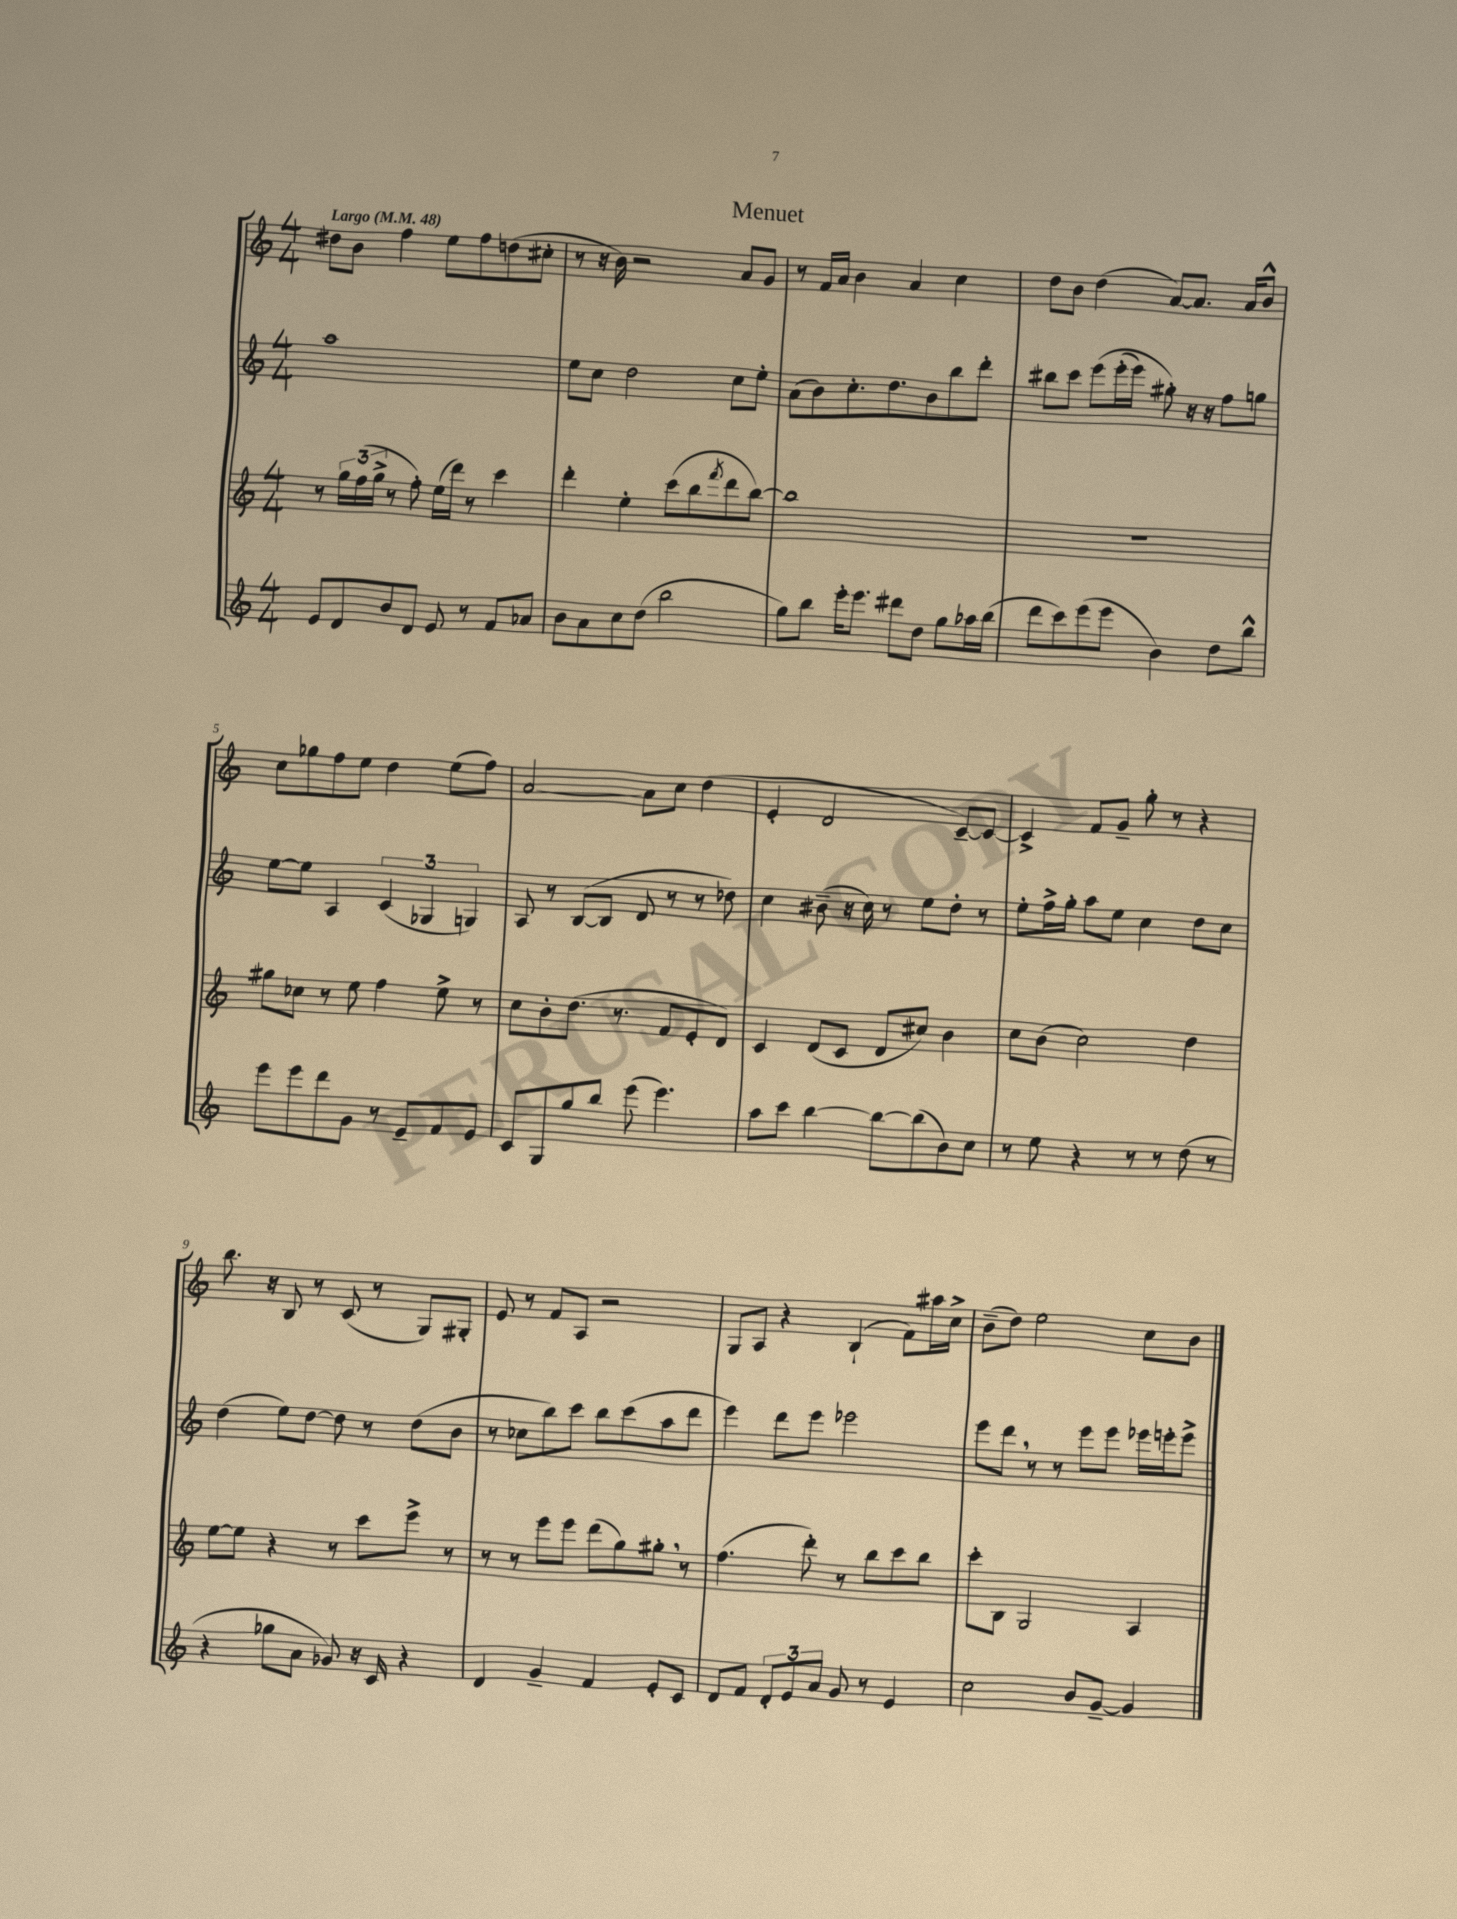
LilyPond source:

\header { title = "Menuet" }
<<
\new StaffGroup <<
\new Staff = "s0" {
    \clef treble \key c \major \numericTimeSignature \time 4/4 \tempo "Largo" 4 = 48
    dis''8 b'8 f''4 e''8 f''8 d''8( cis''8-. |
    r8 r16 b'16) r2 a'8 g'8 |
    r8 f'16 a'16 b'4 a'4 c''4 |
    d''8 b'8 d''4( a'8~) a'8. a'16 b'8-^ |
    c''8 ges''8 f''8 e''8 d''4 e''8( f''8) |
    a'2~ a'8 c''8 d''4( |
    e'4-. d'2 c'8~--) c'8~ |
    c'4-> f'8 g'8-- g''8-. r8 r4 |
    b''8. r16 b8 r8 c'8( r8 g8) gis8-. |
    e'8 r8 f'8 a8 r2 |
    g8 a8 r4 b4-!( f'8) ais''16 c''16-> |
    b'8--( d''8) e''2 c''8 b'8 \bar "|." |
}
\new Staff = "s1" {
    \clef treble \key c \major \numericTimeSignature \time 4/4
    a''1 |
    e''8 c''8 d''2 c''8 e''8-. |
    a'8( b'8) c''8.-. d''8. b'8 b''8 d'''8-. |
    bis''8 c'''8 e'''8\( e'''16-.( e'''16) gis''8-.\) r16 r16 f''8 g''8 |
    e''8~ e''8 a4 \tuplet 3/2 { c'4( ges4 g4) } |
    a8 r8 b8~( b8 d'8 r8 r8 des''8) |
    c''4 bis'8--( r16 c''16) r8 e''8 d''8-. r8 |
    e''8-. f''16-> g''16-. a''8 e''8 c''4 d''8 c''8 |
    d''4( e''8) d''8~ d''8 r8 d''8( b'8 |
    r8 ces''8 b''8) c'''8 b''8 c'''8( a''8 d'''8 |
    e'''4) d'''8 e'''8 ees'''2 |
    e'''8 d'''8 \breathe r8 r8 e'''8 e'''8 ees'''16 e'''16-. e'''8-> \bar "|." |
}
\new Staff = "s2" {
    \clef treble \key c \major \numericTimeSignature \time 4/4
    r8 \tuplet 3/2 { g''16 f''16( g''16-> } r8 f''8-.) e''16( d'''16) r8 c'''4 |
    d'''4-. e''4-. c'''8( b''8 \acciaccatura { f'''8 } d'''8 b''8~) |
    b''1 |
    R1 |
    gis''8 ces''8 r8 e''8 f''4 e''8-> r8 |
    c''8 b'8-. d''8.( r8. f'8 e'8-. d'8) |
    c'4 d'8( c'8 d'8 cis''8) b'4 |
    c''8 b'8( c''2) d''4 |
    e''8~ e''8 r4 r8 c'''8 e'''8-> r8 |
    r8 r8 e'''8 e'''8 d'''8( g''8) gis''8-. \breathe r8 |
    f''4.( d'''8-.) r8 b''8 c'''8 b''8 |
    c'''8-. b8 g2 a4 \bar "|." |
}
\new Staff = "s3" {
    \clef treble \key c \major \numericTimeSignature \time 4/4
    e'8 d'8 b'8 d'8 e'8 r8 f'8 aes'8 |
    b'8 a'8 c''8 d''8( b''2 |
    g''8) b''8 e'''16-. e'''8. dis'''8 d''8 g''8 aes''16 b''16( |
    d'''8 c'''8) e'''8( e'''8 b'4) d''8 b''8-^ |
    e'''8 e'''8 d'''8 g'8 r8 e'8-- f'8 e'8 |
    c'8 g8 g''8 b''8 e'''8( e'''4.) |
    a''8 c'''8 b''4~ b''8~ b''8( b'8) c''8 |
    r8 e''8 r4 r8 r8 d''8( r8 |
    r4 ges''8 a'8 ges'8) r16 c'16 r4 |
    d'4 g'4-- f'4 e'8-. c'8 |
    d'8 f'8 \tuplet 3/2 { d'8-. e'8 a'8 } g'8 r8 e'4 |
    c''2 b'8 g'8~-- g'4 \bar "|." |
}
>>
>>
